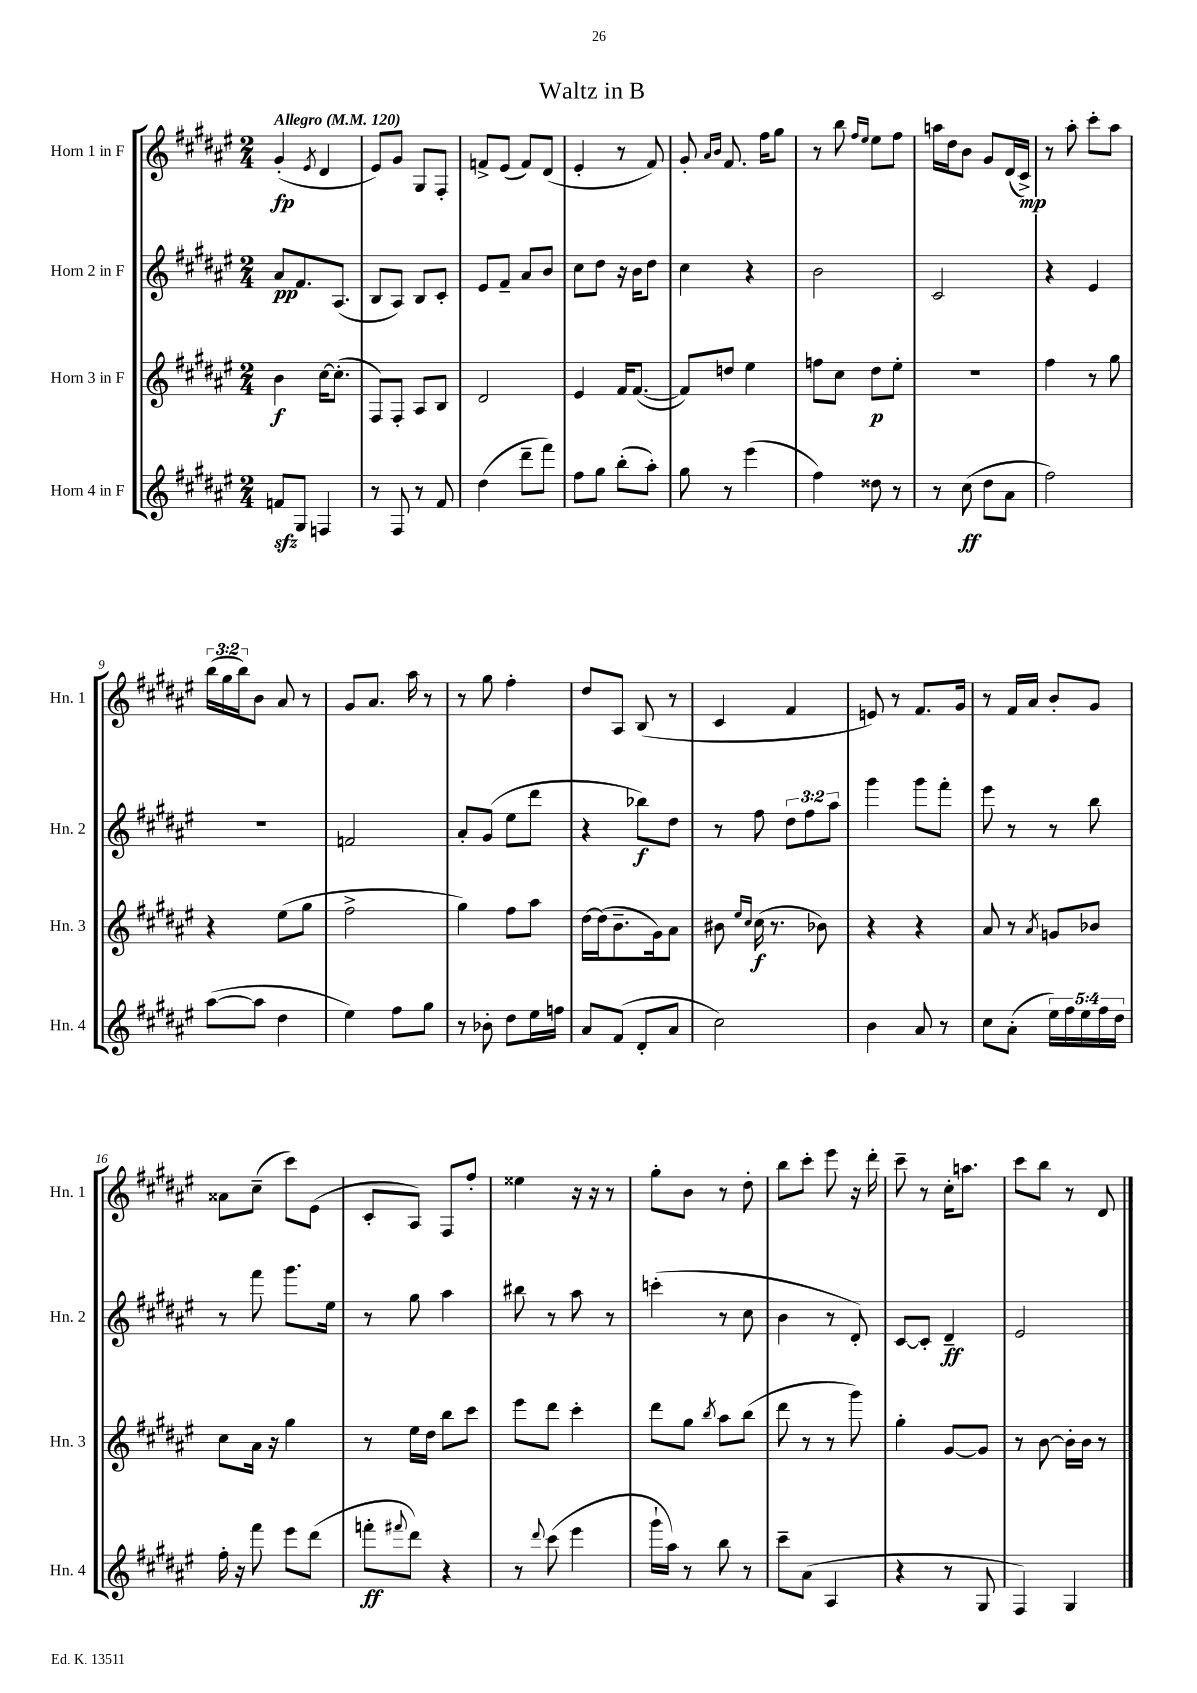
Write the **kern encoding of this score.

**kern	**dynam	**kern	**dynam	**kern	**dynam	**kern	**dynam
*part4	*part4	*part3	*part3	*part2	*part2	*part1	*part1
*staff4	*staff4	*staff3	*staff3	*staff2	*staff2	*staff1	*staff1
*I"Horn 4 in F	*	*I"Horn 3 in F	*	*I"Horn 2 in F	*	*I"Horn 1 in F	*
*I'Hn. 4	*	*I'Hn. 3	*	*I'Hn. 2	*	*I'Hn. 1	*
*clefG2	*	*clefG2	*	*clefG2	*	*clefG2	*
*k[f#c#g#d#a#e#]	*	*k[f#c#g#d#a#e#]	*	*k[f#c#g#d#a#e#]	*	*k[f#c#g#d#a#e#]	*
*M2/4	*	*M2/4	*	*M2/4	*	*M2/4	*
*MM120	*	*MM120	*	*MM120	*	*MM120	*
=1	=1	=1	=1	=1	=1	=1	=1
!	!	!	!	!	!	!LO:TX:a:B:t=Allegro	!
8fnzz/L	.	4b\	f	8a#/L	pp	(4g#'/	fp
8G#/J	.	.	.	8.f#/	.	.	.
.	.	.	.	.	.	8qe#/	.
4Fn/	.	[16cc#\KL	.	.	.	4d#/	.
.	.	(8.cc#'\J]	.	(8.A#/J	.	.	.
=2	=2	=2	=2	=2	=2	=2	=2
8r	.	8F#/L)	.	8B/L	.	8e#/L)	.
8F#/	.	8F#'/J	.	8A#/J)	.	8g#/J	.
8r	.	8A#/L	.	8B/L	.	8G#/L	.
8f#/	.	8B/J	.	8c#'/J	.	8F#'/J	.
=3	=3	=3	=3	=3	=3	=3	=3
(4dd#\	.	2d#/	.	8e#/L	.	8fn^/L	.
.	.	.	.	8f#~/J	.	(8e#/J	.
8ddd#~\L	.	.	.	8a#/L	.	8f/L)	.
8fff#\J)	.	.	.	8b/J	.	(8d#/J	.
=4	=4	=4	=4	=4	=4	=4	=4
8ff#\L	.	4e#/	.	8cc#\L	.	4e#'/	.
8gg#\J	.	.	.	8dd#\J	.	.	.
(8bb'\L	.	16f#/KL	.	16r	.	8r	.
.	.	([8.f#/J	.	16b\KL	.	.	.
8aa#'\J)	.	.	.	8dd#\J	.	8f#/)	.
=5	=5	=5	=5	=5	=5	=5	=5
8gg#\	.	8f#/L])	.	4cc#\	.	8g#'/	.
.	.	.	.	.	.	16qqa#/LL	.
.	.	.	.	.	.	16qqb/JJ	.
8r	.	8ddn/J	.	.	.	8.f#/	.
(4eee#\	.	4ee#\	.	4r	.	.	.
.	.	.	.	.	.	16ff#\KL	.
.	.	.	.	.	.	8gg#\J	.
=6	=6	=6	=6	=6	=6	=6	=6
4ff#\)	.	8ffn\L	.	2b\	.	8r	.
.	.	8cc#\J	.	.	.	8bb\	.
.	.	.	.	.	.	16qqff#/LL	.
.	.	.	.	.	.	16qqee#/JJ	.
8dd##X\	.	8dd#\L	p	.	.	8ee#\L	.
8r	.	8ee#'\J	.	.	.	8ff#\J	.
=7	=7	=7	=7	=7	=7	=7	=7
8r	.	2r	.	2c#/	.	16aan\LL	.
.	.	.	.	.	.	16dd#\J	.
(8cc#\	ff	.	.	.	.	8b\J	.
8dd#\L	.	.	.	.	.	8g#/L	.
8a#\J	.	.	.	.	.	(16d#/L	.
.	.	.	.	.	.	16c#^/JJ)	mp
=8	=8	=8	=8	=8	=8	=8	=8
2ff#\)	.	4ff#\	.	4r	.	8r	.
.	.	.	.	.	.	8aa#'\	.
.	.	8r	.	4e#/	.	8ccc#'\L	.
.	.	8gg#\	.	.	.	8aa#\J	.
!!LO:LB:g=z
=9	=9	=9	=9	=9	=9	=9	=9
([8aa#\L	.	4r	.	2r	.	(24bb\LL	.
.	.	.	.	.	.	24gg#\	.
.	.	.	.	.	.	24bb\J)	.
8aa#\J]	.	.	.	.	.	8b\J	.
4dd#\	.	(8ee#\L	.	.	.	8a#/	.
.	.	8gg#\J	.	.	.	8r	.
=10	=10	=10	=10	=10	=10	=10	=10
4ee#\)	.	2ff#^\	.	2fn/	.	8g#/L	.
.	.	.	.	.	.	8.a#/J	.
8ff#\L	.	.	.	.	.	.	.
.	.	.	.	.	.	16aa#\	.
8gg#\J	.	.	.	.	.	8r	.
=11	=11	=11	=11	=11	=11	=11	=11
8r	.	4gg#\)	.	8a#'/L	.	8r	.
8b-X'\	.	.	.	(8g#/J	.	8gg#\	.
8dd#\L	.	8ff#\L	.	8ee#\L	.	4ff#'\	.
16ee#\L	.	8aa#\J	.	8ddd#\J	.	.	.
16ffn\JJ	.	.	.	.	.	.	.
=12	=12	=12	=12	=12	=12	=12	=12
8a#/L	.	[16dd#\LL	.	4r	.	8dd#/L	.
.	.	(16dd#\J]	.	.	.	.	.
(8f#/J	.	8.b~\	.	.	.	8A#/J	.
8d#'/L	.	.	.	8bb-X\L)	f	(8B/	.
.	.	16g#\k)	.	.	.	.	.
8a#/J	.	8a#\J	.	8dd#\J	.	8r	.
=13	=13	=13	=13	=13	=13	=13	=13
2cc#\)	.	8b#X\	.	8r	.	4c#/	.
.	.	16qqee#/LL	.	.	.	.	.
.	.	16qqcc#/JJ	.	.	.	.	.
.	.	(16cc#\	f	8ff#\	.	.	.
.	.	8.r	.	.	.	.	.
.	.	.	.	12dd#\L	.	4f#/	.
.	.	.	.	12ff#\	.	.	.
.	.	8b-X\)	.	.	.	.	.
.	.	.	.	12aa#\J	.	.	.
=14	=14	=14	=14	=14	=14	=14	=14
4b\	.	4r	.	4ggg#\	.	8en/)	.
.	.	.	.	.	.	8r	.
8a#/	.	4r	.	8ggg#\L	.	8.f#/L	.
8r	.	.	.	8fff#'\J	.	.	.
.	.	.	.	.	.	16g#/Jk	.
=15	=15	=15	=15	=15	=15	=15	=15
8cc#\L	.	8a#/	.	8eee#\	.	8r	.
(8a#'\J	.	8r	.	8r	.	16f#/LL	.
.	.	.	.	.	.	16a#/JJ	.
.	.	8qa#/	.	.	.	.	.
20ee#\LL)	.	8gn/L	.	8r	.	8b'/L	.
20ff#\	.	.	.	.	.	.	.
20ee#\	.	.	.	.	.	.	.
.	.	8b-X/J	.	8bb\	.	8g#/J	.
20ff#\	.	.	.	.	.	.	.
20dd#\JJ	.	.	.	.	.	.	.
!!LO:LB:g=z
=16	=16	=16	=16	=16	=16	=16	=16
16ff#'\	.	8cc#\L	.	8r	.	8a##X\L	.
16r	.	.	.	.	.	.	.
8fff#\	.	16a#\Jk	.	8fff#\	.	(8cc#~\J	.
.	.	16r	.	.	.	.	.
8eee#\L	.	4gg#\	.	8.ggg#\L	.	8ccc#\L)	.
(8ddd#\J	.	.	.	.	.	(8e#\J	.
.	.	.	.	16ee#\Jk	.	.	.
=17	=17	=17	=17	=17	=17	=17	=17
8fffn'\L	ff	8r	.	8r	.	8c#'/L	.
8qqfff#X/	.	.	.	.	.	.	.
8ddd#\J)	.	16ee#\LL	.	8gg#\	.	8A#/J)	.
.	.	16dd#\JJ	.	.	.	.	.
4r	.	8bb\L	.	4aa#\	.	8F#/L	.
.	.	8ccc#\J	.	.	.	8ff#'/J	.
=18	=18	=18	=18	=18	=18	=18	=18
8r	.	8eee#\L	.	8bb#X\	.	4ee##X\	.
8qqddd#/	.	.	.	.	.	.	.
(8ccc#\	.	8ddd#\J	.	8r	.	.	.
4eee#\	.	4ccc#'\	.	8aa#\	.	16r	.
.	.	.	.	.	.	16r	.
.	.	.	.	8r	.	8r	.
=19	=19	=19	=19	=19	=19	=19	=19
16ggg#`\LL	.	8ddd#\L	.	(4cccn'\	.	8gg#'\L	.
16aa#\JJ)	.	.	.	.	.	.	.
8r	.	8gg#\J	.	.	.	8b\J	.
.	.	8qbb/	.	.	.	.	.
8bb\	.	8aa#\L	.	8r	.	8r	.
8r	.	(8bb\J	.	8cc#\	.	8dd#'\	.
=20	=20	=20	=20	=20	=20	=20	=20
8ccc#~\L	.	8ddd#\	.	4b\	.	8bb\L	.
(8a#\J	.	8r	.	.	.	8ccc#'\J	.
4A#/	.	8r	.	8r	.	8eee#\	.
.	.	8ggg#\)	.	8d#'/)	.	16r	.
.	.	.	.	.	.	16ddd#'\	.
=21	=21	=21	=21	=21	=21	=21	=21
4r	.	4gg#'\	.	[8c#/L	.	8ccc#~\	.
.	.	.	.	8c#'/J]	.	8r	.
8r	.	[8g#/L	.	4d#~/	ff	16cc#'\KL	.
.	.	.	.	.	.	8.aan\J	.
8G#/	.	8g#/J]	.	.	.	.	.
=22	=22	=22	=22	=22	=22	=22	=22
4F#/)	.	8r	.	2e#/	.	8ccc#\L	.
.	.	[8b\	.	.	.	8bb\J	.
4G#/	.	16b'\LL]	.	.	.	8r	.
.	.	16b\JJ	.	.	.	.	.
.	.	8r	.	.	.	8d#/	.
==	==	==	==	==	==	==	==
*-	*-	*-	*-	*-	*-	*-	*-
